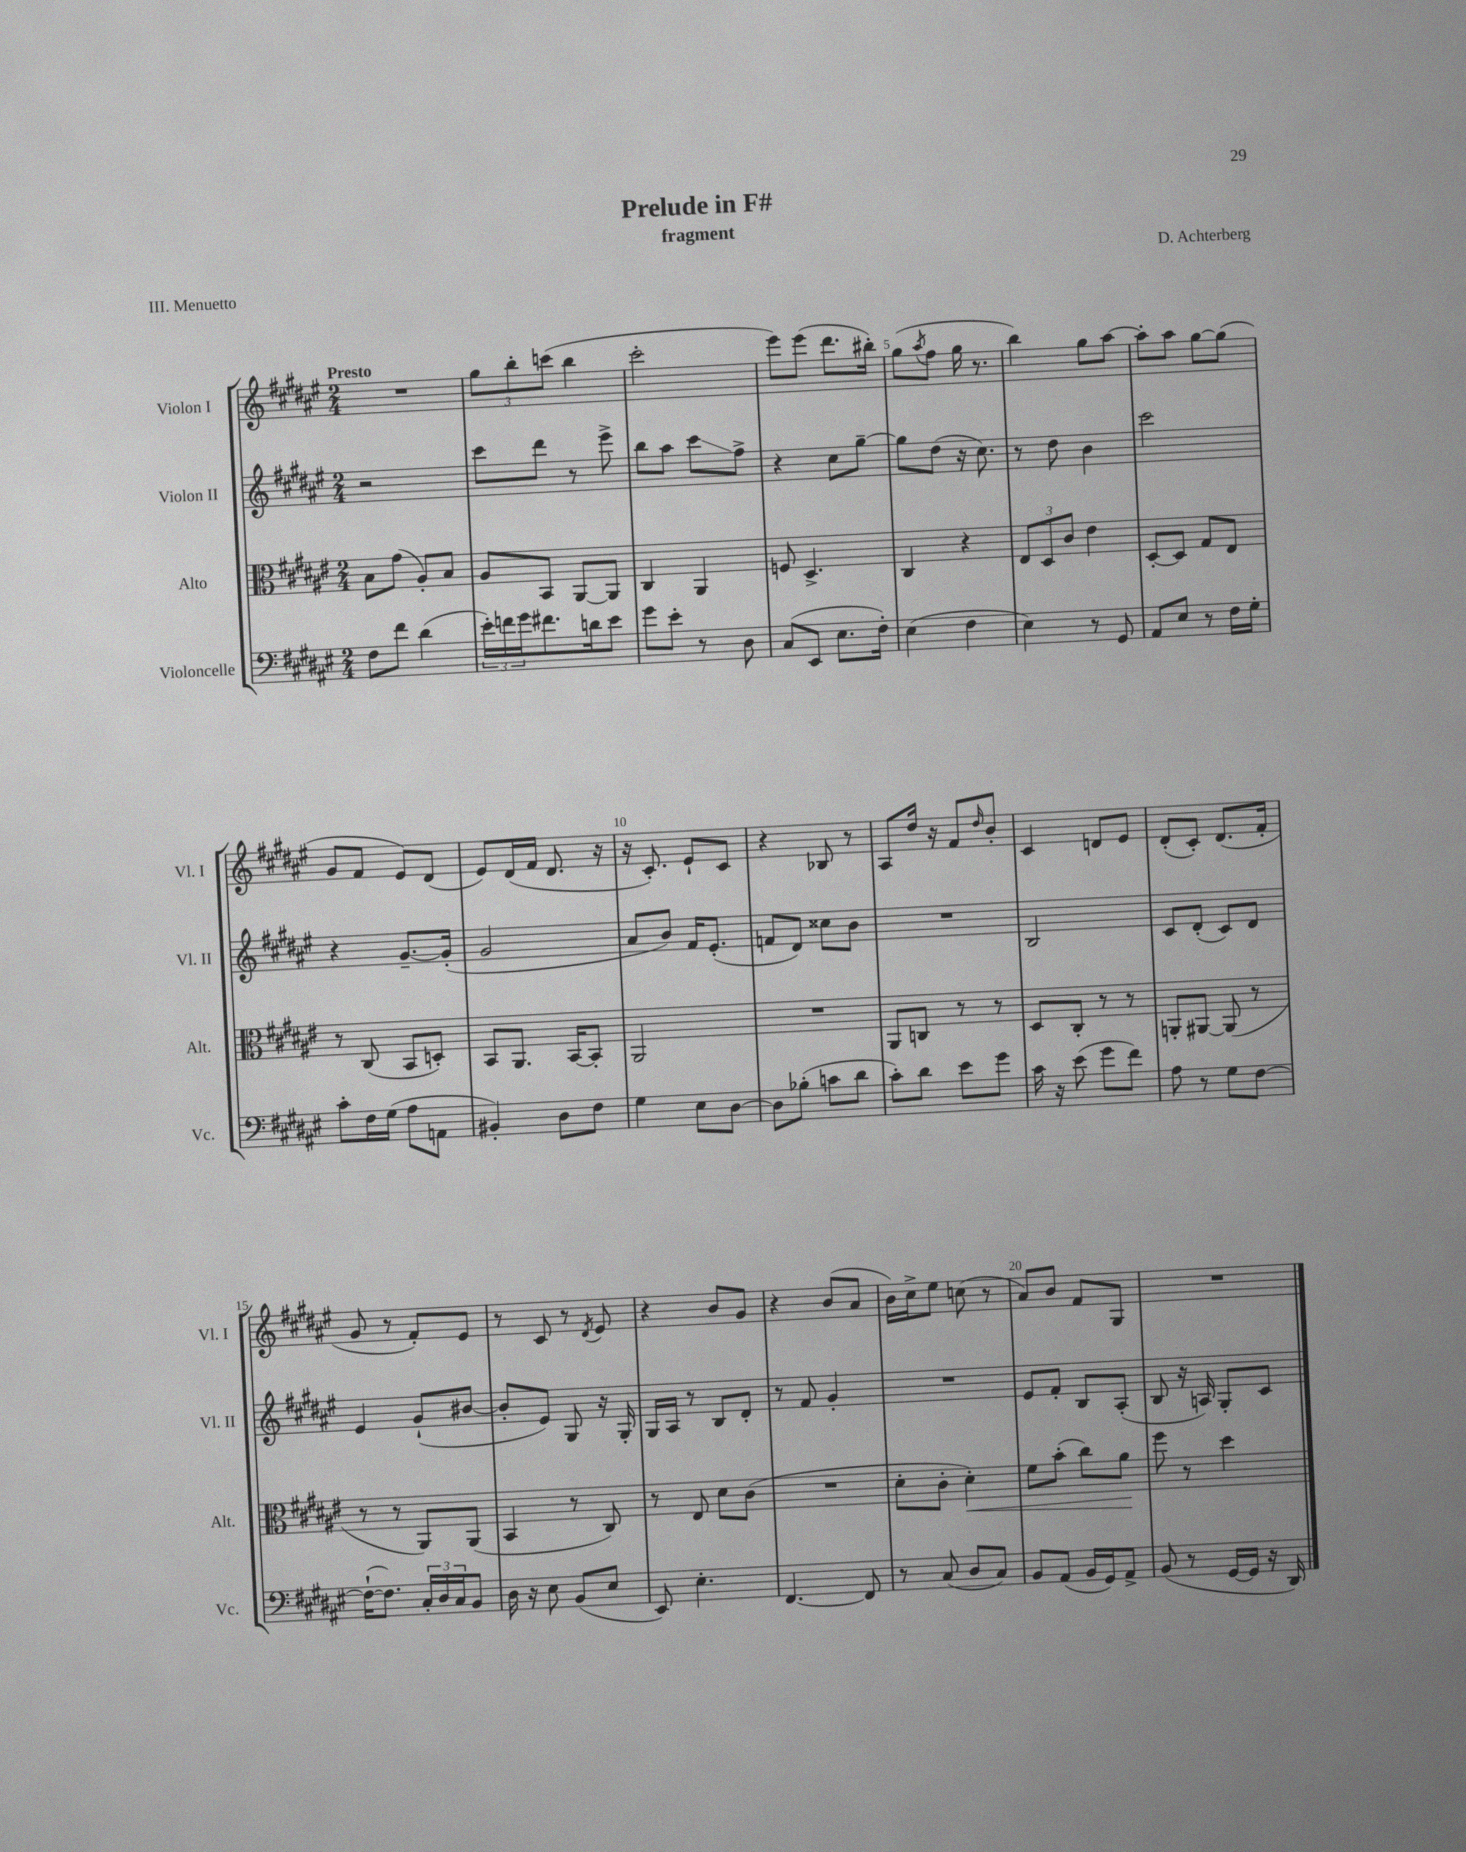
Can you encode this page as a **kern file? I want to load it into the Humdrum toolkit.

**kern	**kern	**kern	**kern
*staff4	*staff3	*staff2	*staff1
*clefF4	*clefC3	*clefG2	*clefG2
*k[f#c#g#d#a#e#]	*k[f#c#g#d#a#e#]	*k[f#c#g#d#a#e#]	*k[f#c#g#d#a#e#]
*M2/4	*M2/4	*M2/4	*M2/4
8F#	8B	2r	2r
8f#	(8g#	.	.
(4d#	8A#')	.	.
.	8B	.	.
=	=	=	=
24e#')	8A#	8ccc#	12gg#
24f	.	.	.
24g#	.	.	12bb'
8.f#	8BB	8ddd#	.
.	.	.	(12ccc
.	[8AA#	8r	4bb
16d	.	.	.
8e#	8AA#]	8eee#^	.
=	=	=	=
8g#	4C#	8bb	2ccc#'
8e#'	.	8aa#	.
8r	4AA#	8ccc#	.
8D#	.	8ff#^	.
=	=	=	=
(8C#	8F	4r	8eee#)
8EE#	4.D#^	.	(8eee#
8.E#	.	8cc#	8.ddd#
.	.	[8gg#~	.
16F#')	.	.	16bb#')
=	=	=	=
(4E#	4C#	8gg#]	(8gg#
.	.	.	8qaa#
.	.	(8dd#	8ff#
4F#	4r	16r	16gg#
.	.	8.cc#)	8.r
=	=	=	=
4E#)	12E#	8r	4bb)
.	12D#	.	.
.	.	8dd#	.
.	12c#	.	.
8r	4e#	4b	8gg#
8GG#	.	.	[8aa#
=	=	=	=
8AA#	[8D#'	2ccc#	8aa#']
8E#	8D#]	.	8aa#
8r	8G#	.	[8gg#
16F#	8E#	.	(8gg#]
16G#'	.	.	.
=	=	=	=
8c#'	8r	4r	8g#
16F#	(8C#	.	8f#
(16G#	.	.	.
8A#	8BB	[8.g#~	8e#)
8AA	8D')	.	(8d#
.	.	(16g#']	.
=	=	=	=
4BB#')	8BB	2g#	8e#)
.	8.AA#	.	(16d#
.	.	.	16f#
8D#	.	.	8.d#
.	[16BB	.	.
8F#	8BB']	.	.
.	.	.	16r
=	=	=	=
4G#	2AA#	8a#	16r
.	.	.	8.c#')
.	.	8b)	.
8E#	.	16f#	8e#`
.	.	(8.e#'	.
[8D#	.	.	8c#
=	=	=	=
8D#]	2r	8f	4r
(8B-'	.	8d#)	.
8c	.	8cc##	8B-
8d#	.	8b	8r
=	=	=	=
8c#')	8AA#	2r	8A#
8d#	8C	.	16dd#
.	.	.	16r
8e#	8r	.	8f#
.	.	.	16qqdd#
8g#	8r	.	8b'
=	=	=	=
16c#	8D#	2B	4c#
16r	.	.	.
(8e#	8C#'	.	.
8g#	8r	.	8d
8f#)	8r	.	8e#
=	=	=	=
8A#	8AA'	8c#	(8d#'
8r	[8AA#	(8d#'	8c#')
8G#	(8AA#]	8c#)	(8.d#
[8F#	8r	8d#	.
.	.	.	16f#'
=	=	=	=
(16F#`_	8r	4e#	8g#
8.F#])	.	.	.
.	8r	.	8r
24C#'	8AA#)	(8g#`	8f#')
24D#	.	.	.
24C#	.	.	.
8BB	(8AA#	[8b#	8e#
=	=	=	=
16D#	4BB	8b#']	8r
16r	.	.	.
8E#	.	8e#)	8c#
(8BB	8r	8G#	8r
.	.	.	8qd#
8E#	8C#)	16r	8e#
.	.	16G#'	.
=	=	=	=
8EE#)	8r	16G#	4r
.	.	16A#	.
4.E#'	8E#	8r	.
.	8d#	8B	8b
.	(8c#	8d#'	8g#
=	=	=	=
[4.FF#	2r	8r	4r
.	.	8f#	.
.	.	4g#'	(8b
8FF#]	.	.	8a#
=	=	=	=
8r	8d#'	2r	16b)
.	.	.	16cc#^
(8C#	8c#'	.	8ee#
8D#	4d#')	.	(8cc
8C#)	.	.	8r
=	=	=	=
8BB	8f#	8e#	8a#)
(8AA#	(8b'	8f#'	8b
16BB	8cc#)	8B	8f#
16GG#)	.	.	.
8AA#^	8a#	(8A#'	8G#
=	=	=	=
(8BB	8ff#	8B	2r
8r	8r	16r	.
.	.	16A)	.
[16GG#	4dd#	8G#'	.
16GG#]	.	.	.
16r	.	8c#	.
16DD#)	.	.	.
==	==	==	==
*-	*-	*-	*-
